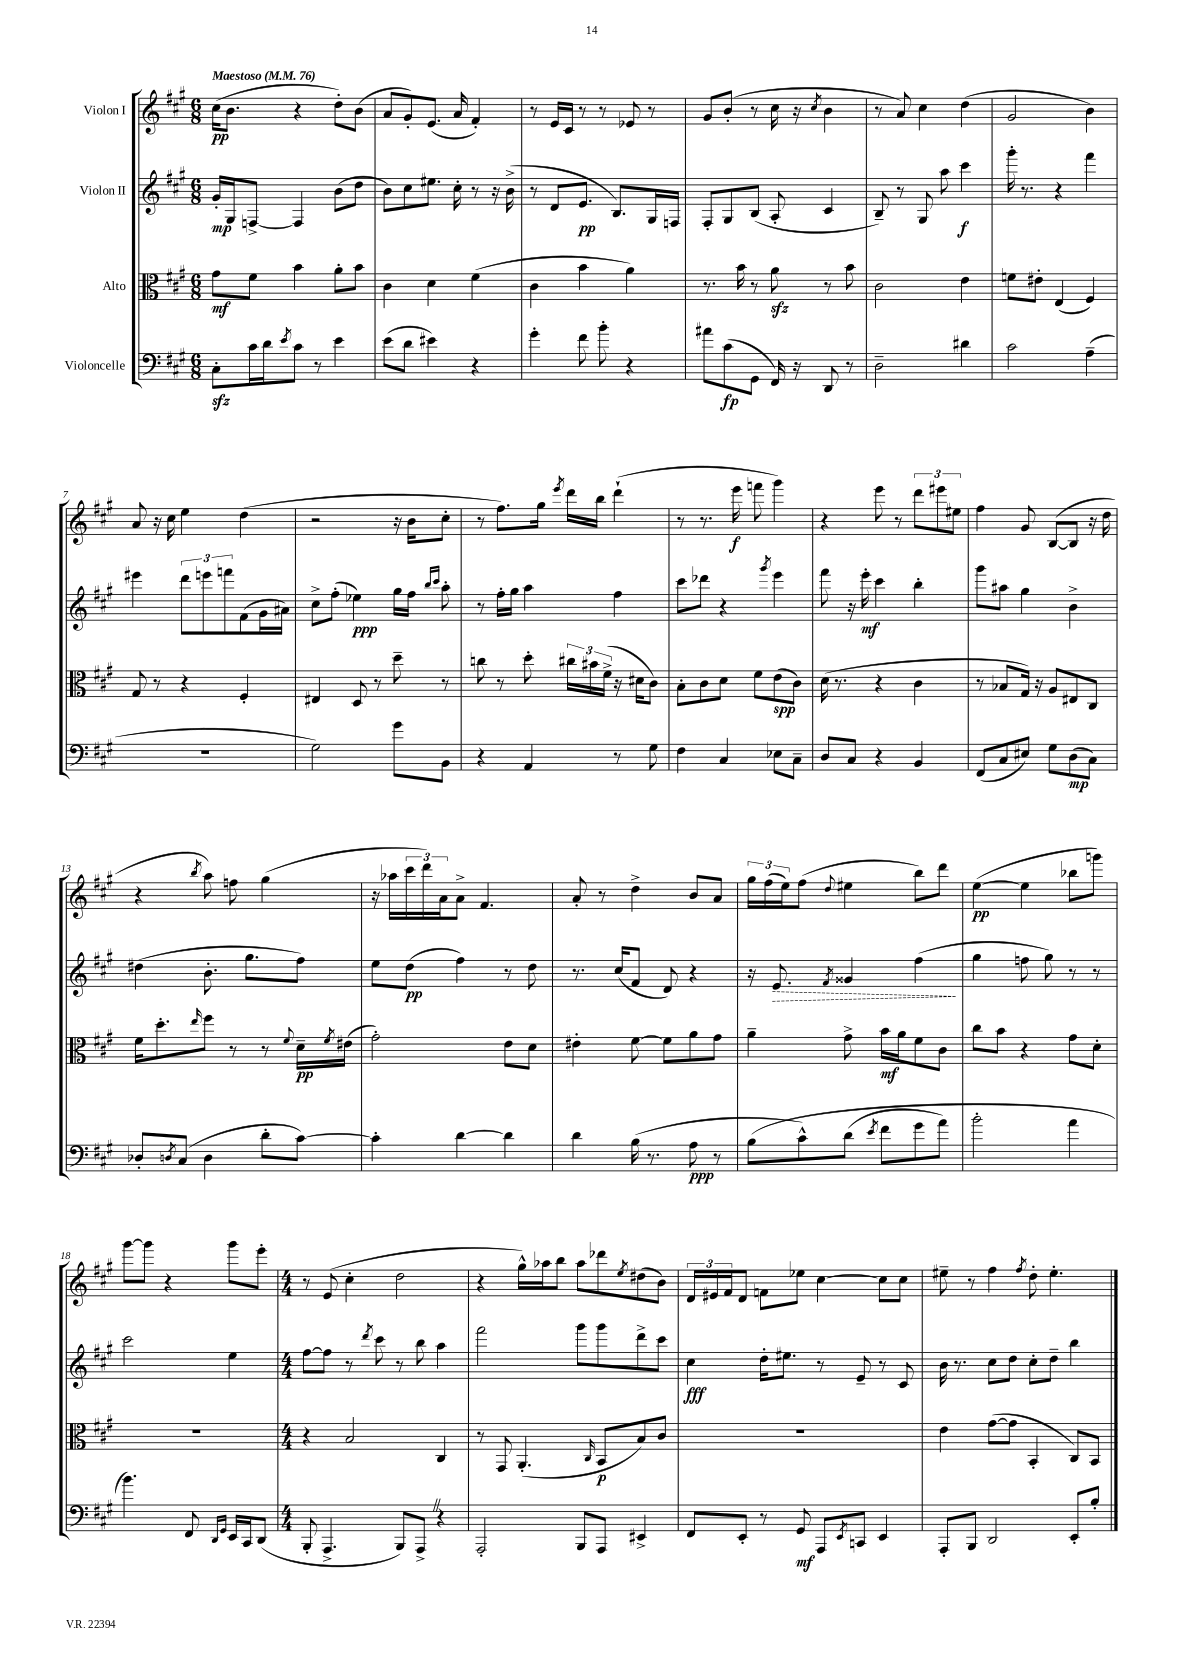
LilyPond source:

<<
\new StaffGroup <<
\new Staff = "s0" \with { instrumentName = "Violon I" } {
    \clef treble \key a \major \numericTimeSignature \time 6/8 \tempo "Maestoso" 4 = 76
    cis''16\pp( b'8. r4 d''8-.) b'8( |
    a'8 gis'8-.) e'8.( a'16 fis'4-.) |
    r8 e'16 cis'16 r8 r8 ees'8 r8 |
    gis'8 b'8-.( r8 cis''16 r16 \acciaccatura { cis''8 } b'4 |
    r8 a'8) cis''4 d''4( |
    gis'2 b'4) |
    a'8 r16 cis''16 e''4 d''4( |
    r2 r16 b'16 cis''8-. |
    r8 fis''8.) gis''16 \acciaccatura { e'''8 } d'''16 b''16 d'''4-!( |
    r8 r8. e'''16\f f'''8 gis'''4) |
    r4 e'''8 r8 \tuplet 3/2 { d'''8 eis'''8 eis''8 } |
    fis''4 gis'8 b8~( b8 r16 d''16 |
    r4 \acciaccatura { b''8 } a''8) f''8 gis''4( |
    r16 aes''16 \tuplet 3/2 { cis'''16 d'''16) a'16 } a'8-> fis'4. |
    a'8-. r8 d''4-> b'8 a'8 |
    \tuplet 3/2 { gis''16 fis''16( e''16) } fis''8( \appoggiatura { d''8 } eis''4 b''8) d'''8 |
    e''4~\pp( e''4 bes''8 g'''8) |
    gis'''8~ gis'''8 r4 gis'''8 e'''8-. |
    \numericTimeSignature \time 4/4 r8 e'8( cis''4-. d''2 |
    r4 gis''16-^) aes''16 b''8 aes''8 des'''8 \acciaccatura { e''8 } dis''8( b'8) |
    \tuplet 3/2 { d'16 eis'16 fis'16 } d'8 f'8 ees''8 cis''4~ cis''8 cis''8 |
    eis''8-- r8 fis''4 \acciaccatura { fis''8 } d''8-. eis''4.-. \bar "|." |
}
\new Staff = "s1" \with { instrumentName = "Violon II" } {
    \clef treble \key a \major \numericTimeSignature \time 6/8
    gis'16-.\mp gis16 f8~-> f4 b'8( d''8 |
    b'8) cis''8 eis''8. cis''16-. r8 r16 b'16->( |
    r8 d'8 e'8.\pp b8.) gis16 f16 |
    fis8-. gis8 b8( a8-. cis'4 |
    b8--) r8 gis8 a''8 cis'''4\f |
    gis'''16-. r8. r4 fis'''4 |
    eis'''4 \tuplet 3/2 { d'''8 e'''8 f'''8 } fis'8( gis'16 ais'16) |
    cis''8-> fis''8-.( ees''4\ppp) gis''16 fis''16 \grace { b''16 cis'''16 } a''8-. |
    r8 fis''16-. gis''16 a''4 fis''4 |
    cis'''8 des'''8 r4 \acciaccatura { gis'''8 } e'''4 |
    fis'''8 r16 e'''16-.\mf cis'''4 b''4-. |
    gis'''8 ais''8 gis''4 b'4-> |
    dis''4( b'8.-. gis''8. fis''8) |
    e''8 d''8\pp( fis''4) r8 d''8 |
    r8. cis''16( fis'8 d'8) r4 |
    r16 \once \override Hairpin.style = #'dashed-line e'8.\> \acciaccatura { fis'8 } gisis'4 fis''4\!( |
    gis''4 f''8 gis''8) r8 r8 |
    cis'''2 e''4 |
    \numericTimeSignature \time 4/4 fis''8~ fis''8 r8 \acciaccatura { d'''8 } cis'''8 r8 b''8 a''4 |
    fis'''2 gis'''8 gis'''8 d'''8-> cis'''8 |
    cis''4\fff d''16-. eis''8. r8 e'8-- r8 cis'8 |
    b'16 r8. cis''8 d''8 cis''8-. d''8-- b''4 \bar "|." |
}
\new Staff = "s2" \with { instrumentName = "Alto" } {
    \clef alto \key a \major \numericTimeSignature \time 6/8
    gis'8\mf fis'8 b'4 a'8-. b'8 |
    cis'4 d'4 fis'4( |
    cis'4 b'4 a'4) |
    r8. b'16 r8 a'8\sfz r8 b'8 |
    cis'2 e'4 |
    f'8 eis'8-. e4( fis4) |
    gis8 r8 r4 fis4-. |
    eis4 d8 r8 d''8-- r8 |
    c''8 r8 d''8-. \tuplet 3/2 { cis''16 bis'16 fis'16->( } r16 dis'16 cis'8) |
    b8-. cis'8 d'8 fis'8 e'8\spp( cis'8) |
    d'16( r8. r4 cis'4 |
    r8 bes8 gis16) r16 a8 eis8 cis8 |
    fis'16 d''8.-. \grace { e''16 } fis''8 r8 r8 \appoggiatura { fis'8 } d'16--\pp \acciaccatura { fis'8 } eis'16( |
    gis'2-.) e'8 d'8 |
    eis'4-. fis'8~ fis'8 a'8 gis'8 |
    a'4-- gis'8-> b'16\mf a'16 fis'8 cis'8 |
    cis''8 b'8 r4 gis'8 d'8-. |
    R2. |
    \numericTimeSignature \time 4/4 r4 b2 cis4 |
    r8 gis,8 a,4.-.( \grace { cis16 } b,8\p b8) cis'8 |
    R1 |
    e'4 gis'8~( gis'8 b,4-. cis8) b,8 \bar "|." |
}
\new Staff = "s3" \with { instrumentName = "Violoncelle" } {
    \clef bass \key a \major \numericTimeSignature \time 6/8
    cis8-.\sfz cis'16 d'16 \acciaccatura { e'8 } cis'8 r8 e'4 |
    e'8( d'8 eis'4) r4 |
    gis'4-. fis'8 b'8-. r4 |
    ais'8 cis'8\fp( gis,8 fis,16) r16 d,8 r8 |
    d2-- dis'4 |
    cis'2 a4--( |
    R2. |
    gis2) gis'8 b,8 |
    r4 a,4 r8 gis8 |
    fis4 cis4 ees8 cis8-- |
    d8 cis8 r4 b,4 |
    fis,8( cis8 eis8) gis8 d8\mp( cis8) |
    des8-. \acciaccatura { d8 } cis8( d4 d'8-. cis'8~) |
    cis'4-. d'4~ d'4 |
    d'4 b16( r8. a8\ppp r8 |
    b8\( cis'8-^) d'8( \acciaccatura { e'8 } fis'8 gis'8 a'8) |
    b'2-. a'4 |
    b'4.\) fis,8 \grace { d,16 gis,16 } e,16 cis,16 d,8( |
    \numericTimeSignature \time 4/4 b,,8-. a,,4.-> b,,8) a,,8-> \once \override BreathingSign.text = \markup { \musicglyph "scripts.caesura.straight" } \breathe r4 |
    a,,2-. b,,8 a,,8 eis,4-> |
    fis,8 e,8-. r8 gis,8\mf a,,8 \acciaccatura { e,8 } c,8 e,4 |
    a,,8-. b,,8 d,2 e,8-. b8-. \bar "|." |
}
>>
>>
